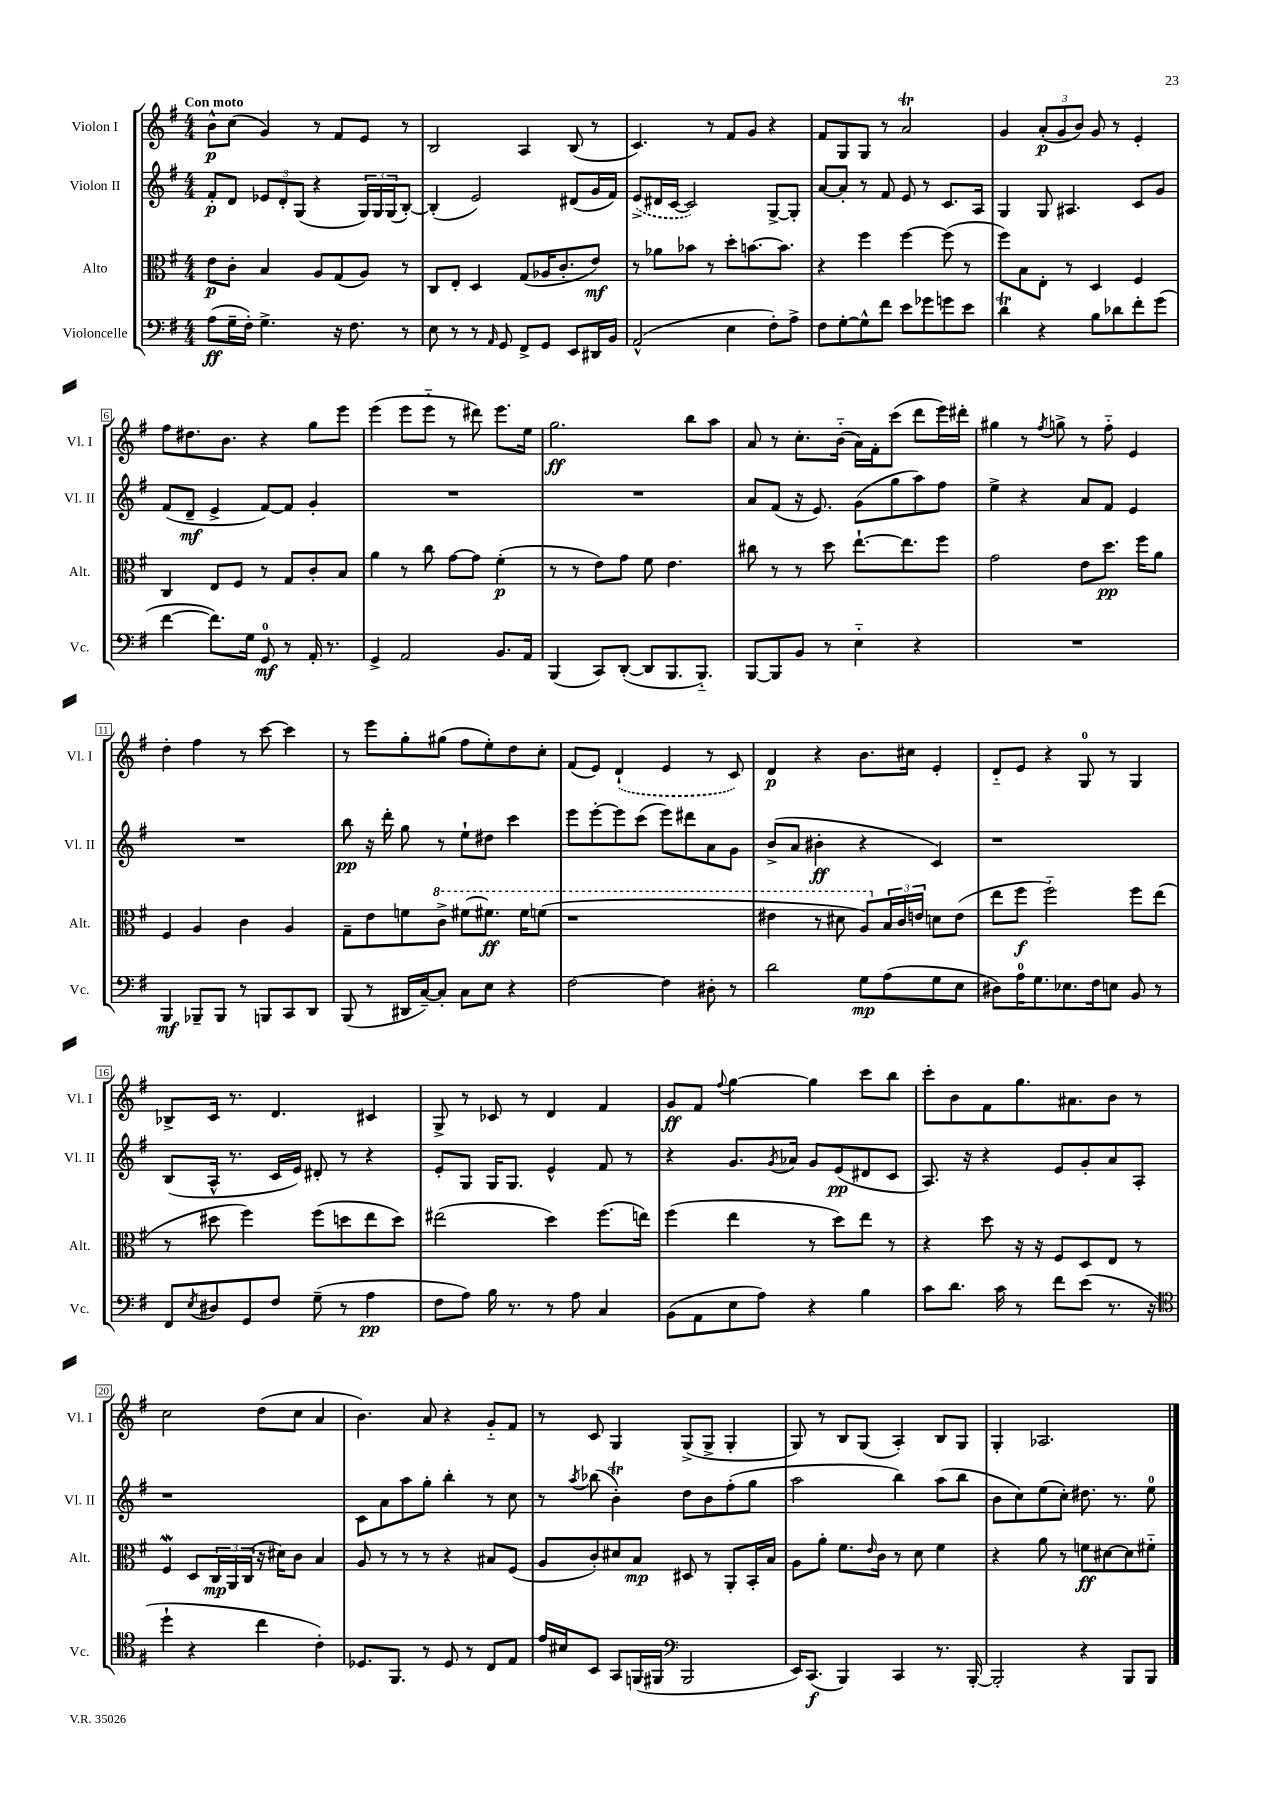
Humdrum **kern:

**kern	**kern	**kern	**kern
*staff4	*staff3	*staff2	*staff1
*clefF4	*clefC3	*clefG2	*clefG2
*k[f#]	*k[f#]	*k[f#]	*k[f#]
*M4/4	*M4/4	*M4/4	*M4/4
(8A	8e	8f#'	8b^^
16G~	8c'	8d	(8cc
16F#')	.	.	.
4.G^	4B	12e-	4g)
.	.	12d'	.
.	.	(12G	.
.	8A	4r	8r
16r	(8G	.	8f#
8.F#	.	.	.
.	8A)	24G)	8e
.	.	24G	.
.	.	(24G	.
8r	8r	[8B')	8r
=	=	=	=
8E	8C	(4B']	2B
8r	8E'	.	.
8r	4D	2e)	.
16qqAA	.	.	.
8GG	.	.	.
8FF#^	(8G	.	4A
8GG	16A-	.	.
.	8.c'	.	.
8EE	.	(8d#	(8B
16DD#	8e)	16g	8r
16BB	.	16f#)	.
=	=	=	=
(2AA^^	8r	(8e^	4.c)
.	8a-	16d#	.
.	.	[16c	.
.	8b-	2c])	.
.	8r	.	8r
4E	8dd'	.	8f#
.	[8.b	.	8g
8F#')	.	[8G^	4r
.	8.b]	.	.
8A^	.	8G']	.
=	=	=	=
8F#	4r	[8a	8f#
[8G'	.	8a']	8G
8G^^]	4ff#	8r	8G
8f#	.	8f#	8r
8e	[4ff#	8e	2a
8g-	.	8r	.
8g	(8ff#]	8.c	.
8e	8r	.	.
.	.	16A	.
=	=	=	=
4d	8ff#)	4G	4g
.	8B	.	.
4r	8E'	8G	(12a'
.	.	.	12g
.	8r	4.A#	.
.	.	.	12b)
8B	4D	.	8g
8d-	.	.	8r
8f#'	4F#	8c	4e'
(8g	.	8g	.
=	=	=	=
[4f#	4C	(8f#	8ff#
.	.	8d~	8.dd#
8.f#])	8E	4e^	.
.	.	.	8.b
.	8F#	.	.
16G	.	.	.
8GG	8r	[8f#)	4r
8r	8G	8f#]	.
16AA'	8c'	4g'	8gg
8.r	.	.	.
.	8B	.	8eee
=	=	=	=
4GG^	4a	1r	(4eee
2AA	8r	.	8eee
.	8cc	.	8eee'~
.	[8g	.	8r
.	8g]	.	8ddd#)
8.BB	(4f#'	.	8.eee
16AA	.	.	16ee
=	=	=	=
(4BBB	8r	1r	2.gg
.	8r	.	.
8CC)	8e)	.	.
([8DD'	8g	.	.
8DD]	8f#	.	.
8.BBB	4.e	.	.
.	.	.	8bb
8.BBB'~)	.	.	.
.	.	.	8aa
=	=	=	=
[8BBB	8cc#	8a	8a
8BBB]	8r	(8f#	8r
8BB	8r	16r	8.cc'
.	.	8.e)	.
8r	8dd	.	.
.	.	.	(16b'~
4E'~	[8.ee`	(8g	16a)
.	.	.	16f#'
.	.	8gg	(8ccc
.	8.ee]	.	.
4r	.	8aa)	8ddd
.	8ff#	8ff#	16eee)
.	.	.	16ddd#'
=	=	=	=
1r	2g	4ee^	4gg#
.	.	4r	8r
.	.	.	8qff#
.	.	.	8gg^
.	8e	8a	8r
.	8.dd	8f#	8ff#'~
.	.	4e	4e
.	16ff#	.	.
.	8a	.	.
=	=	=	=
4BBB	4F#	1r	4dd'
8BBB-~	4A	.	4ff#
8BBB-	.	.	.
8r	4c	.	8r
8BBB	.	.	[8ccc
8CC	4A	.	4ccc]
8DD	.	.	.
=	=	=	=
(8BBB	8G~	8bb	8r
8r	8e	16r	8eee
.	.	16ddd'	.
16DD#	8f	8gg	8gg'
[16C~)	.	.	.
8C']	8cc^	8r	(8gg#
8C	[8ff#	8ee`	8ff#
8E	8.ff#]	8dd#	8ee')
4r	.	4ccc	8dd
.	16ff#	.	.
.	(8ff	.	8cc'
=	=	=	=
[2F#	1r	8eee	(8f#
.	.	[8eee'	8e)
.	.	8eee]	(4d`
.	.	(8ccc	.
4F#]	.	8eee)	4e
.	.	8ddd#	.
8D#'	.	8a	8r
8r	.	8g	8c)
=	=	=	=
2d	4ee#	(8b^	4d
.	.	8a	.
.	8r	4b#'	4r
.	8dd#	.	.
8G	8a)	4r	8.b
(8A	24B	.	.
.	24c	.	.
.	.	.	16cc#
.	24e	.	.
8G	8d	4c)	4e'
8E	(8e	.	.
=	=	=	=
8D#)	8ee	1r	8d'~
16A	8ff#	.	8e
8.G	.	.	.
.	2ff#'~)	.	4r
8.E-	.	.	.
.	.	.	8G
16F#	.	.	.
8E	.	.	8r
8BB	8ff#	.	4G
8r	(8ee	.	.
=	=	=	=
8FF#	8r	(8B	8B-^
8qE	.	.	.
8D#	8dd#	16A^^	16c
.	.	8.r	8.r
8GG	4ff#)	.	.
8F#	.	16c	4.d
.	.	16e)	.
(8G~	(8ff#	8d#'	.
8r	8dd	8r	.
4A	8ee	4r	4c#
.	8dd)	.	.
=	=	=	=
8F#	(2ee#	8e'	8G^
8A)	.	8G	8r
16B	.	16G	8c-
8.r	.	8.G	.
.	.	.	8r
8r	4dd)	4e^^	4d
8A	.	.	.
4C	(8.ff#	8f#	4f#
.	.	8r	.
.	16ee)	.	.
=	=	=	=
(8BB	(4ff#	4r	8g
8AA	.	.	8f#
.	.	.	8qqff#
8E	4ee	8.g	[4gg
8A)	.	.	.
.	.	8qg	.
.	.	16a-	.
4r	8r	8g	4gg]
.	8dd)	(8e	.
4B	8ee	8d#	8ccc
.	8r	8c	8bb
=	=	=	=
8c	4r	8.A)	8ccc'
8.d	.	.	8b
.	.	16r	.
.	8dd	4r	8f#
16c	.	.	.
8r	16r	.	8.gg
.	16r	.	.
8f#	8F#	8e	.
.	.	.	8.a#
(8e	8D	8g'	.
8.r	8E	8a	8b
.	8r	8A'	8r
16r	.	.	.
=	=	=	=
*clefC4	*	*	*
4dd`	4F#	1r	2cc
4r	8D	.	.
.	24C	.	.
.	24AA	.	.
.	(24C	.	.
4cc	16r	.	(8dd
.	16d#)	.	.
.	8c	.	8cc
4c')	4B	.	4a
=	=	=	=
8.D-	8A	8c	4.b)
.	8r	8a	.
8.FF#	.	.	.
.	8r	8aa	.
8r	8r	8gg'	8a
8D-	4r	4bb'	4r
8r	.	.	.
8C	8B#	8r	8g'~
8E	(8F#	8cc	8f#
=	=	=	=
16e	8A	8r	8r
16B#	.	.	.
.	.	8qaa	.
8BB	8c')	(8bb-	8c
8GG	8d#	4b')	4G
(16FF	8B	.	.
16FF#	.	.	.
*clefF4	*	*	*
2BBB	8D#	8dd	(8G^
.	8r	8b	8G^
.	8AA'	(8ff#'	4G'
.	16BB'	8gg	.
.	16B	.	.
=	=	=	=
16EE)	8A	2aa	8G)
(8.CC	.	.	.
.	8a'	.	8r
4BBB)	8.f#	.	8B
.	.	.	(8G
.	16qqe	.	.
.	16c	.	.
4CC	8r	4bb)	4A')
.	8d	.	.
8.r	4f#	(8aa	8B
.	.	8bb	8G
[16BBB'	.	.	.
=	=	=	=
2BBB']	4r	8b	4G'
.	.	8cc)	.
.	8a	(8ee	2.A-
.	8r	8cc')	.
4r	8f	8.dd#	.
.	[8d#	.	.
.	.	8.r	.
8BBB	8d#]	.	.
8BBB	8f#'~	8ee	.
==	==	==	==
*-	*-	*-	*-
